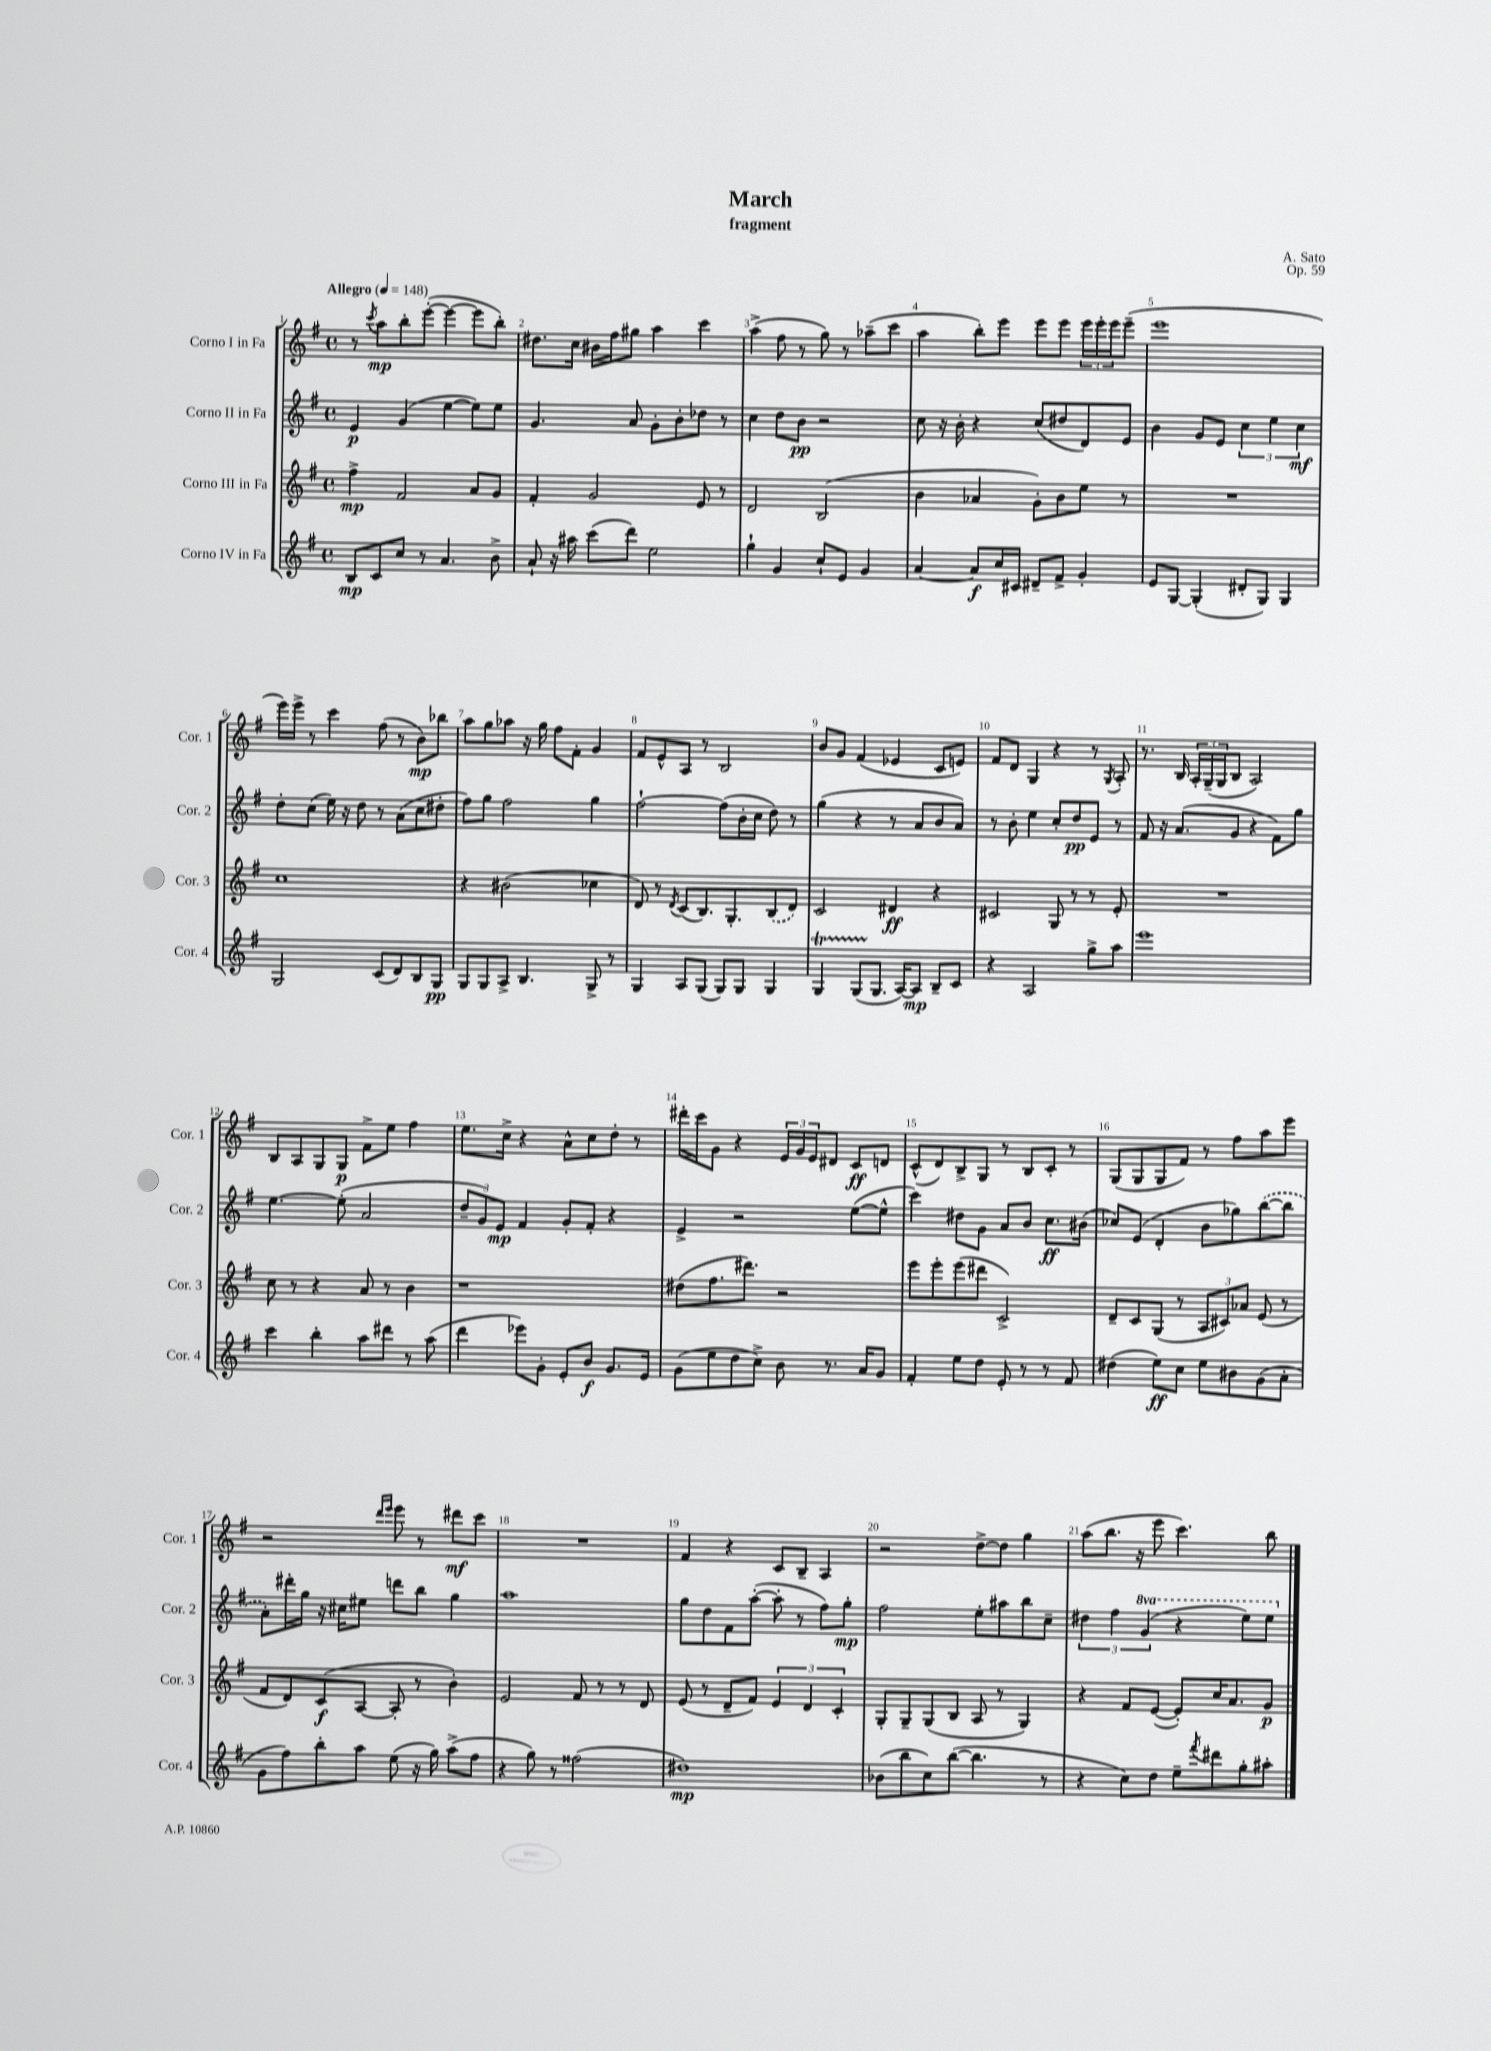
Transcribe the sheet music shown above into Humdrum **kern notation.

**kern	**dynam	**kern	**dynam	**kern	**dynam	**kern	**dynam
*part4	*part4	*part3	*part3	*part2	*part2	*part1	*part1
*staff4	*staff4	*staff3	*staff3	*staff2	*staff2	*staff1	*staff1
*I"Corno IV in Fa	*	*I"Corno III in Fa	*	*I"Corno II in Fa	*	*I"Corno I in Fa	*
*I'Cor. 4	*	*I'Cor. 3	*	*I'Cor. 2	*	*I'Cor. 1	*
*clefG2	*	*clefG2	*	*clefG2	*	*clefG2	*
*k[f#]	*	*k[f#]	*	*k[f#]	*	*k[f#]	*
*M4/4	*	*M4/4	*	*M4/4	*	*M4/4	*
*met(c)	*	*met(c)	*	*met(c)	*	*met(c)	*
*MM148	*	*MM148	*	*MM148	*	*MM148	*
=1	=1	=1	=1	=1	=1	=1	=1
!	!	!	!	!	!	!LO:TX:a:B:t=Allegro	!
8B/L	mp	4ff#^\	mp	4e/	p	8r	.
.	.	.	.	.	.	8qccc/	.
8c/	.	.	.	.	.	8aa\L	mp
8cc/J	.	2f#/	.	(4g/	.	8bb'\	.
8r	.	.	.	.	.	([8eee'\J	.
4.a/	.	.	.	[4ee\	.	4eee\_	.
.	.	8a/L	.	8ee\L])	.	8eee\L]	.
8b^\	.	8g/J	.	8ee\J	.	8bb'\J)	.
=2	=2	=2	=2	=2	=2	=2	=2
8a`/	.	4f#'/	.	4.g/	.	8.dd#X\L	.
16r	.	.	.	.	.	.	.
16aa#X\	.	.	.	.	.	16cc\Jk	.
(8ccc\L	.	2g/	.	.	.	16b#X\LL	.
.	.	.	.	.	.	16ff#\J	.
8ddd\J)	.	.	.	8a/	.	8gg#X\J	.
2ee\	.	.	.	8g'\L	.	4aa\	.
.	.	.	.	8b'\	.	.	.
.	.	8e/	.	8dd-X\J	.	4ccc\	.
.	.	8r	.	8r	.	.	.
=3	=3	=3	=3	=3	=3	=3	=3
4gg`\	.	2d/	.	4cc\	.	(4aa^\	.
4g/	.	.	.	8dd\L	.	8ff#\	.
.	.	.	.	8b\J	pp	8r	.
8cc`/L	.	(2B/	.	2r	.	8gg\)	.
8e/J	.	.	.	.	.	8r	.
4g/	.	.	.	.	.	(8aa-X~\L	.
.	.	.	.	.	.	8ccc\J	.
=4	=4	=4	=4	=4	=4	=4	=4
[4a/	.	4b\	.	8cc\	.	4aa\	.
.	.	.	.	16r	.	.	.
.	.	.	.	16b'\	.	.	.
8a/L]	f	4a-X/	.	4r	.	8bb'\L)	.
16cc/L	.	.	.	.	.	8eee\J	.
16c#X/JJ	.	.	.	.	.	.	.
8d#X~/L	.	8g'\L)	.	(8cc/L	.	8eee\L	.
8f#^/J	.	8b\	.	8dd#X/	.	8eee\J	.
4g'/	.	8ee\J	.	8d/)	.	24eee\LL	.
.	.	.	.	.	.	24eee'\	.
.	.	.	.	.	.	24eee\J	.
.	.	8r	.	8e/J	.	(8eee~\J	.
=5	=5	=5	=5	=5	=5	=5	=5
8e/L	.	1r	.	4b\	.	1eee	.
[8G/J	.	.	.	.	.	.	.
(4G'/]	.	.	.	8g/L	.	.	.
.	.	.	.	8e/J	.	.	.
8d#X'/L	.	.	.	6cc\	.	.	.
8G/J)	.	.	.	.	.	.	.
.	.	.	.	6ee\	.	.	.
4G/	.	.	.	.	.	.	.
.	.	.	.	6cc\	mf	.	.
!!LO:LB:g=z
=6	=6	=6	=6	=6	=6	=6	=6
2G/	.	1cc	.	8dd'\L	.	16eee\LL)	.
.	.	.	.	.	.	16eee^\JJ	.
.	.	.	.	(8cc\J	.	8r	.
.	.	.	.	16ee\)	.	4ccc\	.
.	.	.	.	16r	.	.	.
.	.	.	.	8dd\	.	.	.
(8c/L	.	.	.	8r	.	(8ff#\	.
8d/)	.	.	.	(8a\L	.	8r	.
8B/	.	.	.	8cc\	.	8b\L)	mp
8G/J	pp	.	.	8dd#X'\J	.	8bb-X\J	.
=7	=7	=7	=7	=7	=7	=7	=7
8G/L	.	4r	.	8ff#\L)	.	8aa\L	.
8G/	.	.	.	8gg\J	.	8gg\	.
8A^/J	.	(2b#X\	.	2ff#\	.	8aa-X\J	.
4.B/	.	.	.	.	.	16r	.
.	.	.	.	.	.	16gg\	.
.	.	.	.	.	.	8ff#\L	.
.	.	.	.	.	.	8f#'\J	.
8G^/	.	4cc-X\	.	4gg\	.	4g/	.
8r	.	.	.	.	.	.	.
=8	=8	=8	=8	=8	=8	=8	=8
4G/	.	8d/)	.	[2ff#`\	.	8f#/L	.
.	.	8r	.	.	.	8e^^/	.
.	.	8qd/	.	.	.	.	.
8A/L	.	(8c/L	.	.	.	8A/J	.
(8G/J	.	8.B/)	.	.	.	8r	.
8G/L)	.	.	.	(8ff#\L]	.	2B/	.
.	.	8.G'/	.	.	.	.	.
8G/J	.	.	.	16b'\L	.	.	.
.	.	.	.	16cc\JJ	.	.	.
4G/	.	(8B/	.	8dd\)	.	.	.
.	.	8d/J)	.	8r	.	.	.
=9	=9	=9	=9	=9	=9	=9	=9
4GT/	.	2c/	.	(4gg\	.	8b/L	.
.	.	.	.	.	.	8g/J	.
(8GTTT/L	.	.	.	4r	.	(4f#/	.
8.G/J	.	.	.	.	.	.	.
.	.	4d#X/	ff	8r	.	4e-X/	.
[16A/KL)	.	.	.	.	.	.	.
8A/J]	mp	.	.	8a/L	.	.	.
8B~/L	.	4r	.	8b/	.	8c/L	.
8c/J	.	.	.	8a/J)	.	8en/J)	.
=10	=10	=10	=10	=10	=10	=10	=10
4r	.	2c#X/	.	8r	.	8f#/L	.
.	.	.	.	8b'\	.	8d/J	.
2A/	.	.	.	4ee\	.	4G/	.
.	.	8G/	.	8cc'/L	.	4r	.
.	.	8r	.	8dd/	pp	.	.
8gg^\L	.	8r	.	8e/J	.	8r	.
.	.	.	.	.	.	8qG/	.
8aa\J	.	8e'/	.	8r	.	8A'/	.
=11	=11	=11	=11	=11	=11	=11	=11
1eee	.	1r	.	8f#/	.	8.r	.
.	.	.	.	16r	.	.	.
.	.	.	.	(8.a/L	.	16B/	.
.	.	.	.	.	.	24A'/LL	.
.	.	.	.	.	.	(24G~/	.
.	.	.	.	.	.	24G/J	.
.	.	.	.	8g/J	.	8B/J	.
.	.	.	.	4r	.	2A/)	.
.	.	.	.	8f#\L)	.	.	.
.	.	.	.	8gg\J	.	.	.
!!LO:LB:g=z
=12	=12	=12	=12	=12	=12	=12	=12
4ccc\	.	8cc\	.	[4.ee\	.	8B/L	.
.	.	8r	.	.	.	8A/	.
4bb'\	.	4r	.	.	.	8G/	.
.	.	.	.	(8ee'\]	.	8G/J	p
8aa\L	.	8a/	.	2a/	.	8f#^\L	.
8ddd#X\J	.	8r	.	.	.	8ee\J	.
8r	.	4b\	.	.	.	4ff#\	.
(8aa\	.	.	.	.	.	.	.
=13	=13	=13	=13	=13	=13	=13	=13
4ddd\	.	1r	.	12dd~/L	.	8.ee\L	.
.	.	.	.	12g/)	.	.	.
.	.	.	.	12e/J	mp	.	.
.	.	.	.	.	.	16cc^\Jk	.
8eee-X\L)	.	.	.	4f#/	.	4r	.
8g'\J	.	.	.	.	.	.	.
8e'/L	.	.	.	8g'/L	.	8a^^\L	.
8b/J	f	.	.	8f#'/J	.	8cc\	.
8.g/L	.	.	.	4r	.	8dd'\J	.
.	.	.	.	.	.	8r	.
16e/Jk	.	.	.	.	.	.	.
=14	=14	=14	=14	=14	=14	=14	=14
(8g\L	.	(8dd#X\L	.	4e^/	.	16ddd#X'\LL	.
.	.	.	.	.	.	16ccc\J	.
8ee\	.	8.ff#\	.	.	.	8g\J	.
8dd\	.	.	.	2r	.	4r	.
.	.	8.ddd#X\J)	.	.	.	.	.
8cc^\J)	.	.	.	.	.	.	.
8b\	.	2r	.	.	.	24e/LL	.
.	.	.	.	.	.	24g/	.
.	.	.	.	.	.	24e/J	.
8.r	.	.	.	.	.	8d#X/J	.
.	.	.	.	([8ee\L	.	8c/L	ff
16a/KL	.	.	.	.	.	.	.
8g/J	.	.	.	8ee^^\J]	.	8dn/J	.
=15	=15	=15	=15	=15	=15	=15	=15
4f#'/	.	8eee\L	.	4ccc\)	.	(8c^^/L	.
.	.	8eee'\	.	.	.	8d/)	.
8ee\L	.	(8eee\	.	8dd#X\L	.	8B^/	.
8dd\J	.	8ddd#X\J	.	8g\J	.	8G/J	.
8e'/	.	2c^/)	.	8a/L	.	8r	.
8r	.	.	.	8b/J	.	8B/L	.
8r	.	.	.	8.cc\L	ff	8c'/J	.
8f#/	.	.	.	.	.	8r	.
.	.	.	.	(16b#X\Jk	.	.	.
=16	=16	=16	=16	=16	=16	=16	=16
(4dd#X\	.	8d~/L	.	8cc-X/L)	.	(8G/L	.
.	.	8c/	.	(8e/J	.	8G/	.
8ee\L)	ff	(8G/J	.	4d'/	.	8G/	.
8cc\J	.	8r	.	.	.	8f#/J)	.
8ee\L	.	12A/L	.	8b\L	.	8r	.
.	.	12c#X/)	.	.	.	.	.
8b#X\	.	.	.	8gg-X\)	.	8ff#\L	.
.	.	12a-X/J	.	.	.	.	.
(8g\	.	(8e/	.	([8bb\	.	8aa\	.
8a'\J	.	8r	.	8bb\J]	.	8eee\J	.
!!LO:LB:g=z
=17	=17	=17	=17	=17	=17	=17	=17
8g\L	.	8f#/L	.	8a'\L)	.	2r	.
8ff#\)	.	8d/)	.	16ddd#X'\L	.	.	.
.	.	.	.	16gg\JJ	.	.	.
8bb'\	.	(8c/	f	16r	.	.	.
.	.	.	.	16cc#X\KL	.	.	.
8aa\J	.	[8A/J	.	8ee#X\J	.	.	.
.	.	.	.	.	.	16qqddd/LL	.
.	.	.	.	.	.	16qqeee/JJ	.
(8ee\	.	8A'/]	.	8dddn\L	.	8eee\	.
16r	.	8r	.	8bb\J	.	8r	.
16gg\)	.	.	.	.	.	.	.
(8aa^\L	.	4b'\)	.	4gg\	.	8ddd#X\L	mf
8ff#\J	.	.	.	.	.	8ccc\J	.
=18	=18	=18	=18	=18	=18	=18	=18
4r	.	2e/	.	1aa	.	1r	.
8gg\)	.	.	.	.	.	.	.
8r	.	.	.	.	.	.	.
(2ff##X\	.	8f#/	.	.	.	.	.
.	.	8r	.	.	.	.	.
.	.	8r	.	.	.	.	.
.	.	8d/	.	.	.	.	.
=19	=19	=19	=19	=19	=19	=19	=19
1dd#X)	mp	(8e/	.	8gg\L	.	4f#/	.
.	.	8r	.	8dd\	.	.	.
.	.	8d~/L	.	8f#\	.	4r	.
.	.	8f#/J)	.	([8aa'\J	.	.	.
.	.	6e/	.	8aa'\]	.	8c/L	.
.	.	.	.	8r	.	8B~/J	.
.	.	6d/	.	.	.	.	.
.	.	.	.	8ff#\L)	.	4A/	.
.	.	6c'/	.	.	.	.	.
.	.	.	.	8gg'\J	mp	.	.
=20	=20	=20	=20	=20	=20	=20	=20
(8b-X\L	.	8G'/L	.	2ff#\	.	2r	.
8bb\	.	8G~/	.	.	.	.	.
8cc\)	.	(8G/	.	.	.	.	.
([8bb\J	.	8B/J	.	.	.	.	.
4.bb\]	.	8A/	.	8ee'\L	.	[8dd^\L	.
.	.	8r	.	8aa#X\	.	8dd\J]	.
.	.	4G/)	.	8bb\	.	4gg\	.
8r	.	.	.	8cc~\J	.	.	.
=21	=21	=21	=21	=21	=21	=21	=21
4r	.	4r	.	6dd#X\	.	(8aa\L	.
.	.	.	.	.	.	8.bb\J	.
.	.	.	.	6ff#\	.	.	.
8cc\L)	.	8f#/L	.	.	.	.	.
.	.	.	.	.	.	16r	.
*	*	*	*	*8va	*	*	*
.	.	.	.	(6gg/	.	.	.
8dd\J	.	([8e/J	.	.	.	8eee\	.
8ee~\L	.	8e'/L])	.	4r	.	4.ccc\)	.
8qfff#/	.	.	.	.	.	.	.
8ddd#X\	.	16cc/K	.	.	.	.	.
.	.	8.a/	.	.	.	.	.
8gg'\	.	.	.	8eee\L)	.	.	.
8aa#X'\J	.	8g/J	p	8eee\J	.	8bb\	.
*	*	*	*	*X8va	*	*	*
==	==	==	==	==	==	==	==
*-	*-	*-	*-	*-	*-	*-	*-
